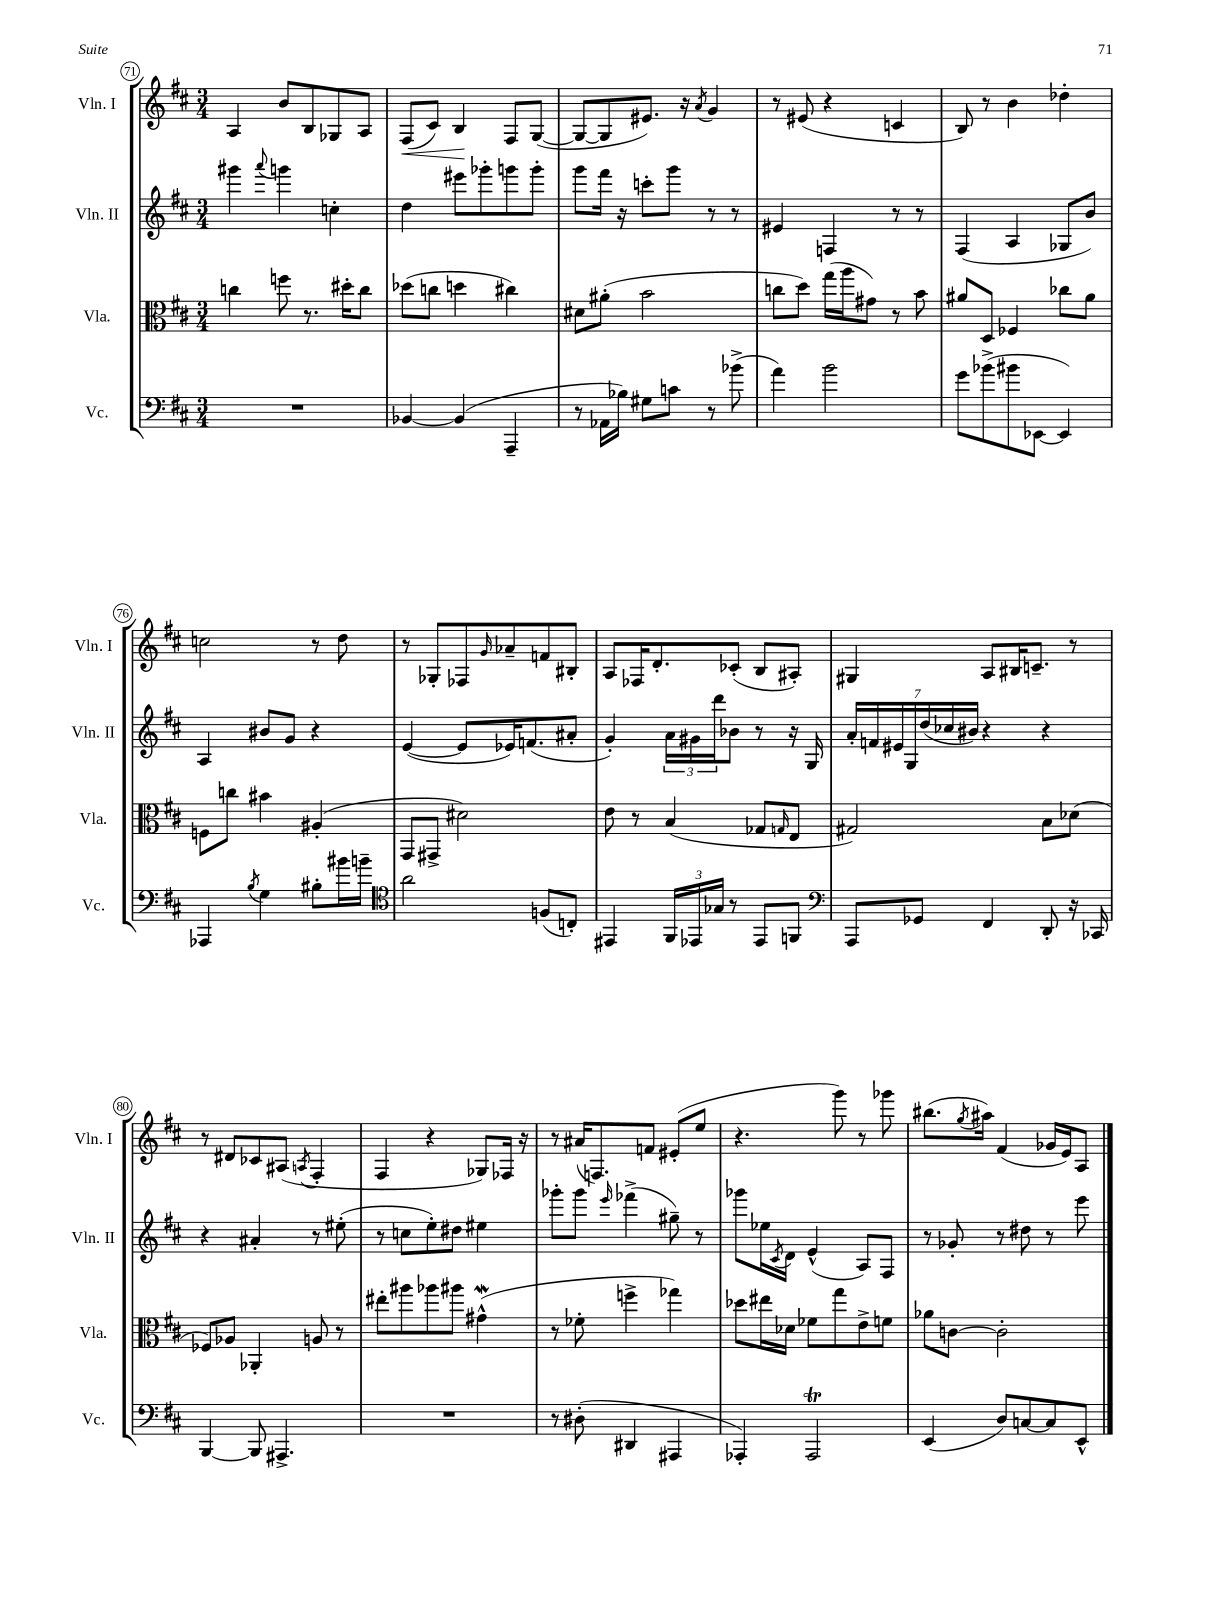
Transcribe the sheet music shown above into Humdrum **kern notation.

**kern	**kern	**kern	**kern
*staff4	*staff3	*staff2	*staff1
*clefF4	*clefC3	*clefG2	*clefG2
*k[f#c#]	*k[f#c#]	*k[f#c#]	*k[f#c#]
*M3/4	*M3/4	*M3/4	*M3/4
2.r	4cc\	4ggg#\	4A/
.	.	8qqaaa/	.
.	8ff\	4ggg\	8b/L
.	8.r	.	8B/
.	.	4cc'\	8G-/
.	16dd#'\LK	.	.
.	8cc\J	.	8A/J
=	=	=	=
[4BB-/	(8dd-\L	4dd\	(8F#/L
.	8cc\J	.	8c#/J)
(4BB-/]	4dd\	8eee#\L	4B/
.	.	8ggg-'\	.
4AAA~/	4cc#\)	8ggg\	8F#/L
.	.	8ggg'\J	([8G/J
=	=	=	=
8r	8d#\L	8ggg\L	8G/_L
16AA-\LL	(8a#'\J	16fff#\Jk	8G/]
16B-\JJ)	.	16r	.
8G#\L	2b\	8ccc'\L	8.e#/J)
8c\J	.	8ggg\J	.
.	.	.	16r
.	.	.	8qa/
8r	.	8r	4g/
(8b-^\	.	8r	.
=	=	=	=
4a\)	8cc\L	4e#/	8r
.	8dd\J)	.	(8e#/
2b\	(16gg\LL	4F/	4r
.	16aa\J	.	.
.	8g#\J)	.	.
.	8r	8r	4c/
.	8b\	8r	.
=	=	=	=
8g\L	8a#/L	(4F#/	8B/)
(8b-^\	8D/J	.	8r
8b#\	4F-/	4A/	4b\
[8EE-\J	.	.	.
4EE-/])	8cc-\L	8G-/L	4dd-'\
.	8a#\J	8b/J)	.
=	=	=	=
4AAA-/	8F\L	4A/	2cc\
.	8cc\J	.	.
8qB/	.	.	.
4G\	4b#\	8b#/L	.
.	.	8g/J	.
8B#'\L	(4A#'/	4r	8r
16b#\L	.	.	8dd\
16b~\JJ	.	.	.
=	=	=	=
*clefC4	*	*	*
2a\	8GG/L	([4e/	8r
.	8GG#^/J	.	8G-'/L
.	2d#\)	8e/]L	8F-/
.	.	.	16qqg/
.	.	16e-/K)	8a-~/
.	.	(8.f/	.
(8F/L	.	.	8f/
8C'/J)	.	8a#'/J	8B#'/J
=	=	=	=
4EE#/	8e\	4g'/)	8A/L
.	8r	.	16F-/K
.	.	.	8.d'/
24FF#/LL	(4B/	24a\LL	.
24EE-/	.	24g#\	.
24G-/JJ	.	24ddd\J	.
8r	.	8b-\J	(8c-'/J
8EE-/L	8G-/L	8r	8B/L
.	16qqG/	.	.
8FF/J	8E/J	16r	8A#'/J)
.	.	16G/	.
=	=	=	=
*clefF4	*	*	*
8AAA/L	2G#/)	28a'/LL	4G#/
.	.	28f/	.
.	.	28e#/	.
.	.	28G/	.
8GG-/J	.	.	.
.	.	(28dd/	.
.	.	28cc-/	.
.	.	28b#/JJ)	.
4FF#/	.	4r	8A/L
.	.	.	16B#/K
.	.	.	8.c~/J
8DD'/	8B\L	4r	.
16r	(8d-\J	.	8r
16CC-/	.	.	.
=	=	=	=
[4BBB/	8F-/L)	4r	8r
.	8A-/J	.	8d#/L
8BBB/]	4AA-'/	4a#'/	8c-/
4.AAA#^/	.	.	(8A#/J
.	.	.	8qA/
.	8A/	8r	4F#'/
.	8r	(8ee#'\	.
=	=	=	=
2.r	8ee#'\L	8r	4F#/
.	8aa#\	8cc\L	.
.	8aa-\	8ee'\)	4r
.	8aa#\J	8dd#\J	.
.	(4g#^^\	4ee#\	8G-/L)
.	.	.	16F-/Jk
.	.	.	16r
=	=	=	=
8r	8r	8ggg-'\L	8r
(8D#'\	8f-'\	8ggg-\J	(16a#/LK
.	.	.	8.F/)
.	.	16qqeee/	.
4DD#/	4ff^\	(4fff-^\	.
.	.	.	8f/J
4AAA#/	4gg-\)	8gg#~\)	(8e#'/L
.	.	8r	8ee/J
=	=	=	=
4AAA-'/)	8dd-\L	8ggg-\L	4.r
.	16ee#\L	16ee-\L	.
.	.	8qc#/	.
.	16d-\JJ	16d\JJ	.
2AAA-/	8f-\L	(4e^^/	.
.	8gg\	.	8ggg\)
.	8e^\	8A/L)	8r
.	8f\J	8F#/J	8ggg-\
=	=	=	=
(4EE/	8a-\L	8r	(8.bb#\L
.	[8c\J	8g-'/	.
.	.	.	8qgg/
.	.	.	16aa#\Jk)
8D/L)	2c'\]	8r	(4f#/
[8C/	.	8dd#\	.
8C/]	.	8r	16g-/LL
.	.	.	16e/J)
8EE^^/J	.	8eee\	8A/J
==	==	==	==
*-	*-	*-	*-
